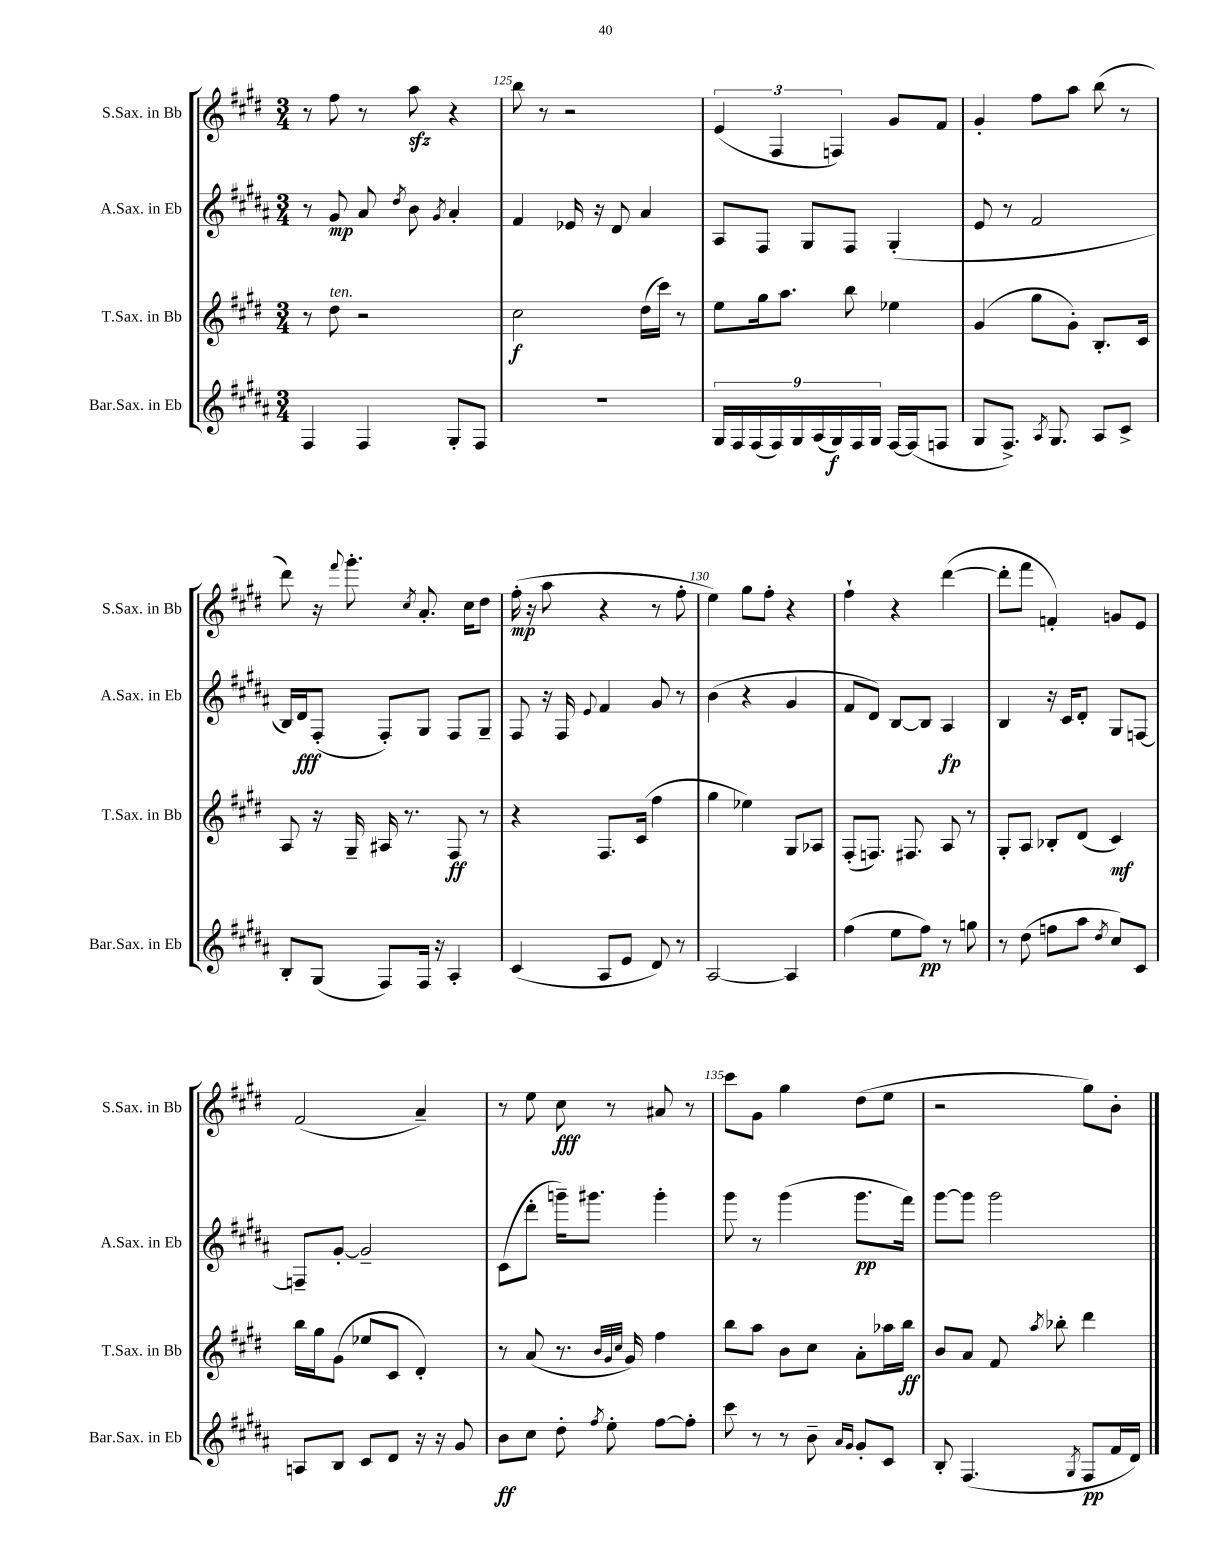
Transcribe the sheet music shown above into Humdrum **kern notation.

**kern	**kern	**kern	**kern
*staff4	*staff3	*staff2	*staff1
*clefG2	*clefG2	*clefG2	*clefG2
*k[f#c#g#d#a#]	*k[f#c#g#d#]	*k[f#c#g#d#a#]	*k[f#c#g#d#]
*M3/4	*M3/4	*M3/4	*M3/4
4F#/	8r	8r	8r
.	8dd#\	8g#/	8ff#\
4F#/	2r	8a#/	8r
.	.	8qdd#/	.
.	.	8b\	8aa\
.	.	8qg#/	.
8G#'/L	.	4a#'/	4r
8F#/J	.	.	.
=	=	=	=
2.r	2cc#\	4f#/	8bb\
.	.	.	8r
.	.	16e-/	2r
.	.	16r	.
.	.	8d#/	.
.	(16dd#\LL	4a#/	.
.	16ccc#\JJ)	.	.
.	8r	.	.
=	=	=	=
18G#/LL	8ee\L	8A#/L	(6e/
18F#/	.	.	.
(18F#/	.	.	.
.	16gg#\k	8F#/J	.
18F#/)	.	.	6F#/
.	8.aa\J	.	.
18G#/	.	.	.
.	.	8G#/L	.
(18A#/	.	.	.
18G#/)	.	.	6F/)
.	8bb\	8F#/J	.
18F#/	.	.	.
18G#/JJ	.	.	.
[16F#/LL	4ee-\	(4G#'/	8g#/L
(16F#/]J	.	.	.
8F/J	.	.	8f#/J
=	=	=	=
8G#/L	(4g#/	8e/	4g#'/
8.F#^/J)	.	8r	.
.	8gg#\L	2f#/	8ff#\L
8qA#/	.	.	.
8.G#/	.	.	.
.	8g#'\J)	.	8aa\J
8A#/L	8.B'/L	.	(8bb\
8c#^/J	.	.	8r
.	16c#/Jk	.	.
=	=	=	=
8B'/L	8A/	16B/LL)	8ddd#\)
.	.	16d#/J	.
(8G#/J	16r	(8F#'/J	16r
.	.	.	8qqfff#/
.	16G#~/	.	8.ggg#'\
8F#/L)	16A#/	8F#'/L)	.
.	8.r	.	.
.	.	.	8qcc#/
16F#/Jk	.	8G#/J	8.a'/
16r	.	.	.
4A#'/	8F#/	8F#/L	.
.	.	.	16cc#\LK
.	8r	8G#~/J	8dd#\J
=	=	=	=
(4c#/	4r	8F#/	(16ff#'\
.	.	.	16r
.	.	16r	8aa\
.	.	16F#/	.
.	.	8qqe/	.
8A#/L	8.F#/L	4f#/	4r
8e/J	.	.	.
.	(16c#/Jk	.	.
8d#/)	4ff#\	8g#/	8r
8r	.	8r	8ff#'\
=	=	=	=
[2A#/	4gg#\	(4b\	4ee\)
.	4ee-\)	4r	8gg#\L
.	.	.	8ff#'\J
4A#/]	8G#/L	4g#/	4r
.	8A-/J	.	.
=	=	=	=
(4ff#\	(8F#'/L	8f#/L	4ff#`\
.	8.F/J)	8d#/J)	.
8ee\L	.	[8B/L	4r
.	8.F#/	.	.
8ff#\J)	.	8B/]J	.
8r	8A/	4A#/	([4ddd#\
8gg\	8r	.	.
=	=	=	=
8r	8G#'/L	4B/	8ddd#'\]L
(8dd#\	8A/J	.	8fff#\J
8ff\L	8B-'/L	16r	4f'/)
.	.	16c#/LK	.
8aa#\J	(8d#/J	8d#'/J	.
8qdd#/	.	.	.
8cc#/L)	4c#/)	8G#/L	8g/L
8c#/J	.	[8F/J	8e/J
=	=	=	=
8A/L	16bb\LL	8F~/]L	(2f#/
.	16gg#\J	.	.
8B/J	(8g#\J	[8g#'/J	.
8c#/L	8ee-/L	2g#~/]	.
8d#/J	8c#/J	.	.
16r	4d#'/)	.	4a~/)
16r	.	.	.
8g#/	.	.	.
=	=	=	=
8b\L	8r	(8c#\L	8r
8cc#\J	(8a/	8ddd#'\J	8ee\
8dd#'\	8.r	16ggg~\LK)	8cc#\
.	.	8.ggg#\J	.
8qff#/	.	.	.
8ee'\	.	.	8r
.	32qqb/LLL	.	.
.	32qqg#/	.	.
.	32qqcc#/JJJ	.	.
.	16g#/)	.	.
[8ff#\L	4ff#\	4ggg#'\	8a#/
8ff#'\]J	.	.	8r
=	=	=	=
8ccc#\	8bb\L	8ggg#\	8ccc#\L
8r	8aa\J	8r	8g#\J
8r	8b\L	(4ggg#\	4gg#\
8b~\	8cc#\J	.	.
16qqa#/LL	.	.	.
16qqg#/JJ	.	.	.
8g#'/L	8a'\L	8.ggg#\L	(8dd#\L
8c#/J	16aa-\L	.	8ee\J
.	16bb\JJ	16fff#\Jk)	.
=	=	=	=
8B'/	8b/L	[8ggg#\L	2r
(4.F#/	8a/J	8ggg#\]J	.
.	8f#/	2ggg#\	.
.	8qaa/	.	.
.	8bb-'\	.	.
8qG#/	.	.	.
8F#/L	4ddd#\	.	8gg#\L)
16f#/L	.	.	8b'\J
16d#/JJ)	.	.	.
==	==	==	==
*-	*-	*-	*-
